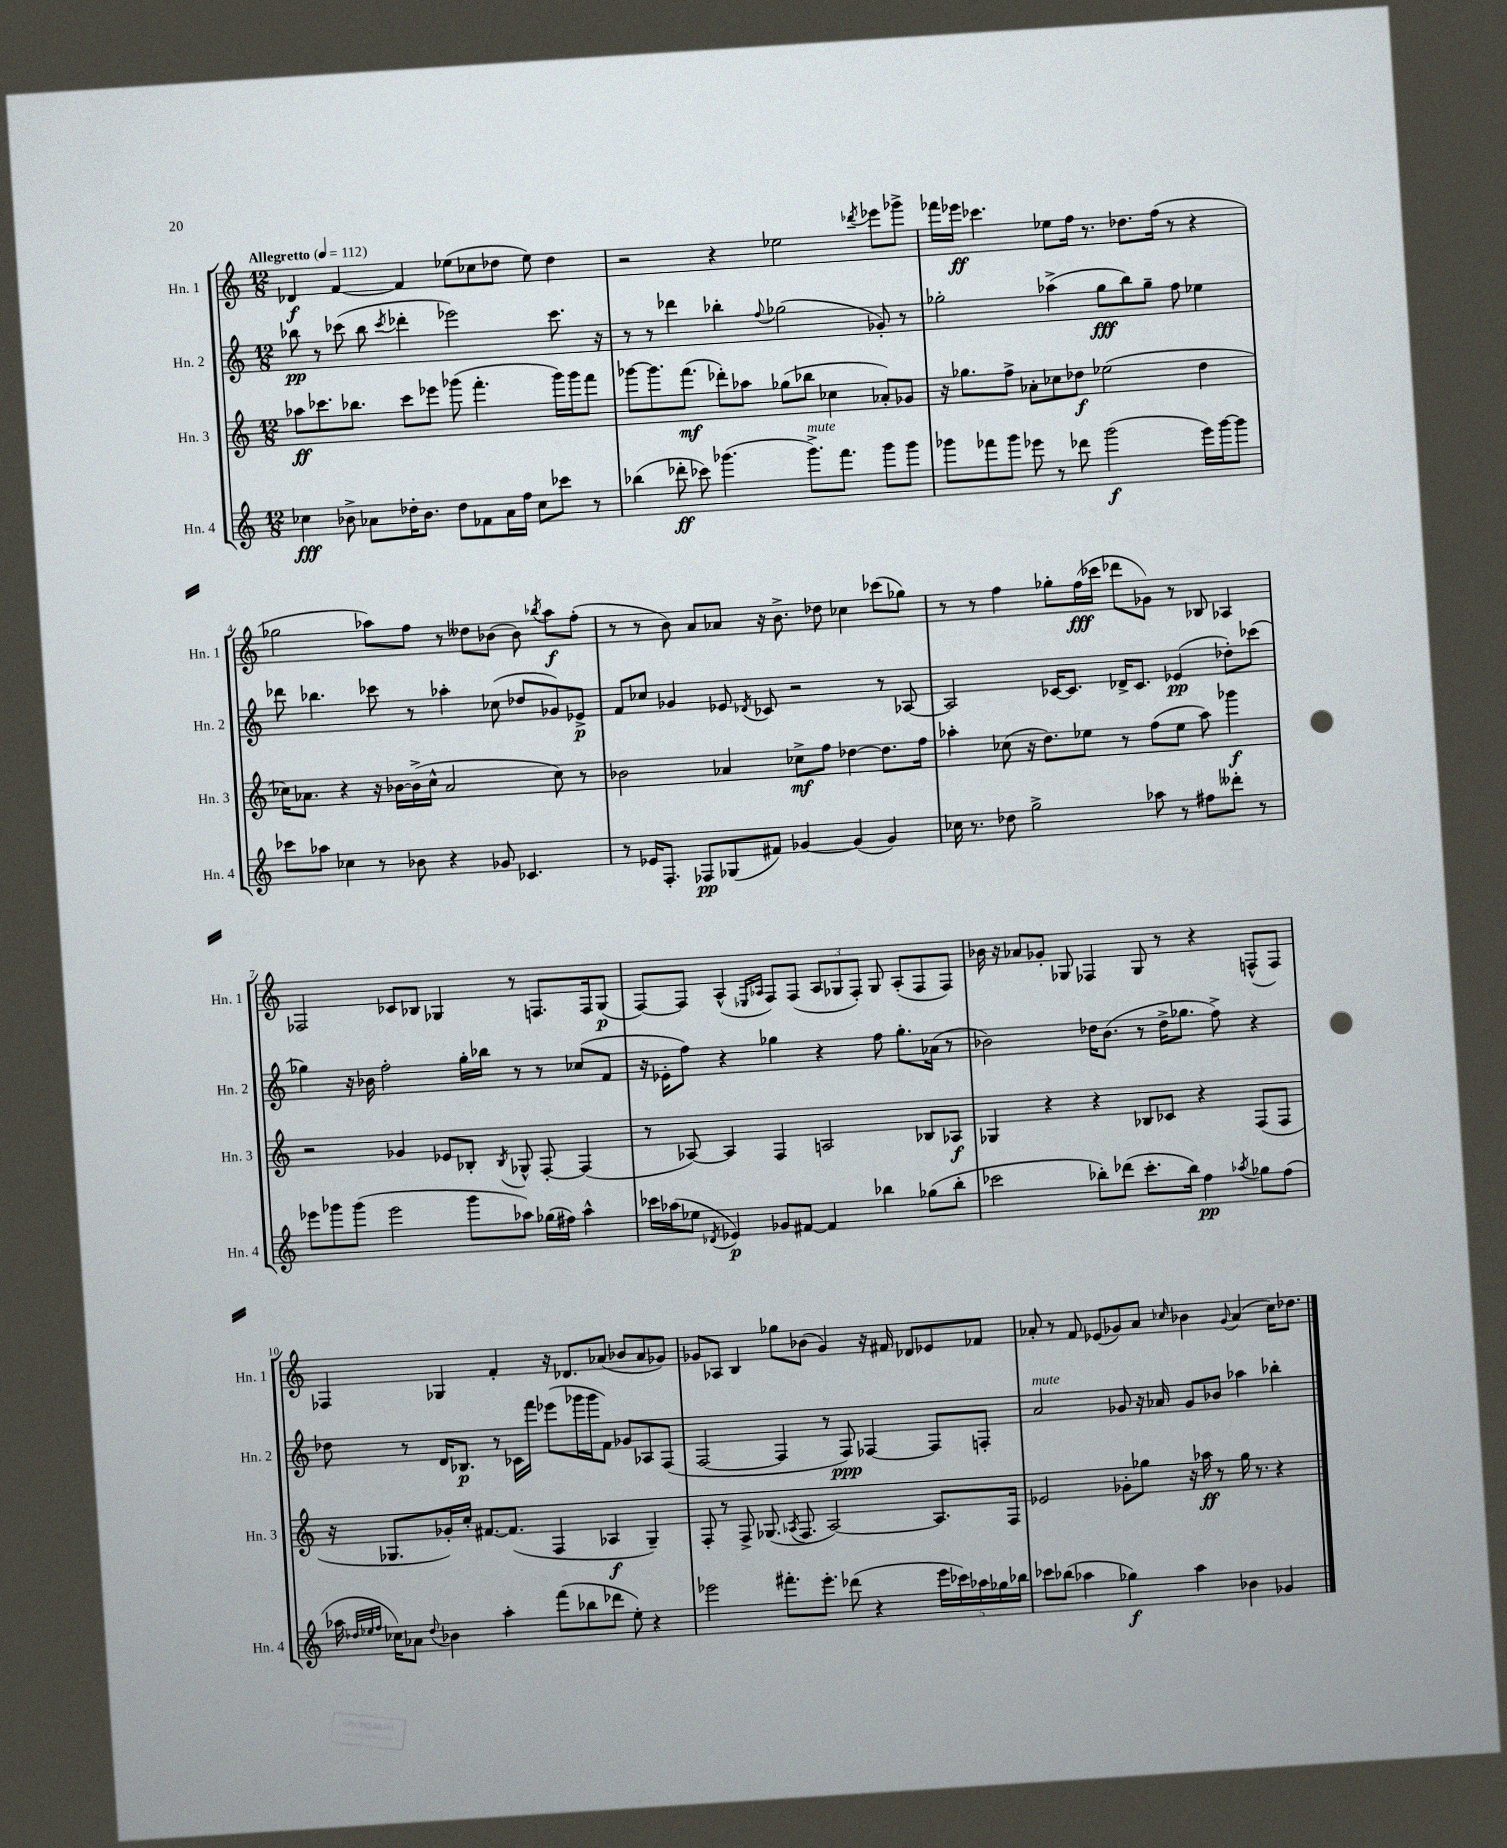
<<
\new StaffGroup <<
\new Staff = "s0" \with { instrumentName = "Hn. 1" shortInstrumentName = "Hn. 1" } {
    \clef treble \key c \major \numericTimeSignature \time 12/8 \tempo "Allegretto" 4 = 112
    \autoBeamOff des'4\f f'4~ f'4 ees''8[( ces''8 des''8] ees''8) des''4 |
    r2 r4 ees''2 \acciaccatura { des'''8 } ees'''8[ ges'''8]-> |
    fes'''16[ ees'''16]\ff ces'''4. ees''8[ f''16] r8. des''8.[ f''16]( r8 r4 |
    ges''2 aes''8[) f''8] r8 deses''8[ bes'8]( bes'8) \acciaccatura { bes''8 } aes''8[\f f''8]-.( |
    r8 r8 b'8) a'8[ aes'8] r16 b'8.-> des''8 ces''4 ces'''8[( ges''8]) |
    r8 r8 f''4 ges''8[-. f''16\fff( ces'''16] des'''8[ ges'8]) r8 bes8 aes4 |
    fes2 ces'8[ bes8] ges4 r8 f8.[ f16 ges8]\p( |
    f8[~) f8] a4-^( \grace { ees16[ aes16] } f8[) f8]( \tuplet 3/2 { aes8[ ges8 f8]-.) } ges8 aes8[-.( f8 f8]) |
    bes'16 r16 aes'8[ ges'8]-. ges8 fes4 ges8 r8 r4 f8[-^( f8]) |
    fes4 ges4 f'4-. r16 des'8.[ aes'8]( bes'8[ aes'8 ges'8]) |
    ges'8[ aes8] b4 ges''8[ bes'8]( ges'4) r16 fis'16 des'8[ ees'8 fes'8] |
    aes'8-. r8 f'8 ees'8[( ges'8) aes'8] \grace { ces''16 } bes'4 \appoggiatura { ges'8 } aes'4( ces''16[) des''8.] \bar "|." |
}
\new Staff = "s1" \with { instrumentName = "Hn. 2" shortInstrumentName = "Hn. 2" } {
    \clef treble \key c \major \numericTimeSignature \time 12/8
    \autoBeamOff bes''8\pp r8 ces'''8( bes''8 \acciaccatura { ces'''8 } des'''4-. ees'''2) ces'''8. r16 |
    r8 r8 des'''4 bes''4-. \appoggiatura { f''8 } ges''2( ges'8-.) r8 |
    ges''2-. aes''4->( ges''8[\fff b''8) ges''8]-- f''8 ees''4 |
    des'''8 bes''4. ces'''8 r8 aes''4-. ces''8( des''8[ ges'8) ees'8]->\p |
    f'8[ ces''8] ges'4 ees'8 \acciaccatura { des'8 } ces'8 r2 r8 aes8~ |
    aes2 ces'16[~ ces'8.] des'16[-> ces'8.] ees'4\pp( des''8[-.) ces'''8]( |
    ges''4) r16 bes'16 f''2-. ges''16[-. bes''16] r8 r8 ces''8[( f'8] |
    r16 ees'16[-. f''8]) r4 ges''4 r4 f''8 ges''8.[-. aes'16]( r8 |
    bes'2) des''16[ bes'8.]( r8 des''16[-> ges''8.] f''8->) r4 |
    des''8 r8 d'16[ bes8.]\p r8 ces'16[ f'''16] ees'''8[( ges'''16 ges'''16 f'8]) ges'8[ aes8 f8]( |
    f2~ f4 r8 f8\ppp) fes4~ fes8[ f8]-. |
    a'2^\markup { \italic "mute" } ges'8 r16 aes'16 ges'8[ bes'8] aes''4 bes''4-. \bar "|." |
}
\new Staff = "s2" \with { instrumentName = "Hn. 3" shortInstrumentName = "Hn. 3" } {
    \clef treble \key c \major \numericTimeSignature \time 12/8
    \autoBeamOff aes''8[\ff ces'''8. bes''8.] ces'''8[ ees'''8] ges'''8( f'''4.-. ges'''16[) ges'''16 f'''8] |
    ges'''8[~ ges'''8. f'''8.]\mf( des'''8[-.) aes''8] ges''8[( bes''8] ces''4 aes'8[-.) ges'8] |
    r16 ges''8.[ f''8]-> aes'8[-. ces''8 des''8]\f ees''2( des''4 |
    ces''16[) aes'8.] r4 r16 bes'16[~ bes'16->( ces''16]-^ aes'2 ces''8) r8 |
    bes'2 aes'4 ces''8[->\mf f''8] des''4~ des''8.[ f''16] |
    aes''4-. ces''8( r16 d''8.[) ees''8] r8 f''8[( ees''8] aes''8) ges'''4\f |
    r2 ges'4 ees'8[ bes8]-. \acciaccatura { bes8 } ges8-^ f8~-. f4( |
    r8 aes8~) aes4 f4 a2 bes8[ aes8]\f |
    ges4 r4 r4 bes8[ ces'8] r4 f8[( f8] |
    r16 ges8.[ ges'16-.) c''16]-. fis'8.[~ fis'8.]( f4 aes4\f ges4--) |
    f8-. r8 f8-> ges8.( \acciaccatura { aes8 } f8. aes2~) aes8.[ f16] |
    ees'2 ges'8[-. ges''8] r16 aes''16\ff r8 ges''16 r8. r4 \bar "|." |
}
\new Staff = "s3" \with { instrumentName = "Hn. 4" shortInstrumentName = "Hn. 4" } {
    \clef treble \key c \major \numericTimeSignature \time 12/8
    \autoBeamOff ces''4\fff bes'8-> aes'8[ des''16-. bes'8.] des''8[ fes'8 aes'16 f''16] ces''8[ ces'''8] r8 |
    bes''4( des'''8-.\ff ces'''8) ges'''4.( ges'''8.[->^\markup { \italic "mute" }) f'''8.] ges'''8[ ges'''8] |
    ges'''8[ fes'''8 ges'''8] ees'''8 r8 des'''8 ges'''2\f( ees'''16[) ges'''16~ ges'''8] |
    ces'''8[ aes''8] ces''4 r8 bes'8 r4 ges'8 ces'4. |
    r8 ees'16[ f8.]-. fes8[\pp ges8( fis'8]) ges'4~ ges'4( ges'4) |
    ces''16 r8. des''8 g''2-> aes''8 r8 fis''8[ deses'''8]-. r8 |
    ees'''8[ ges'''8 ges'''8]( ees'''2 ges'''8[ aes''8]) ges''16[( fis''16]) aes''4-^ |
    ces'''16[ aes''16( ees''8] \acciaccatura { des'8 } ees'4\p) ges'8[ fis'8]~ fis'4 bes''4 ges''8[( bes''8]-. |
    ces'''2 bes''8[-.) des'''8]( ces'''8.[-. bes''16]) f''4\pp \acciaccatura { aes''8 } ges''8[ f''8]( |
    aes''16 \grace { des''32[ ees''32 f''32] } ces''16[) aes'8] \appoggiatura { des''8 } bes'4 aes''4-. f'''8[( bes''8 des'''8] ees''8-.) r4 |
    ees'''2 fis'''8.[-. ees'''8.]-. des'''8( r4 \tuplet 5/4 { ees'''16[ ces'''16) aes''16 ges''16 bes''16] } |
    ces'''8[ bes''8]( aes''4 ges''4\f) aes''4 bes'4 ges'4 \bar "|." |
}
>>
>>
